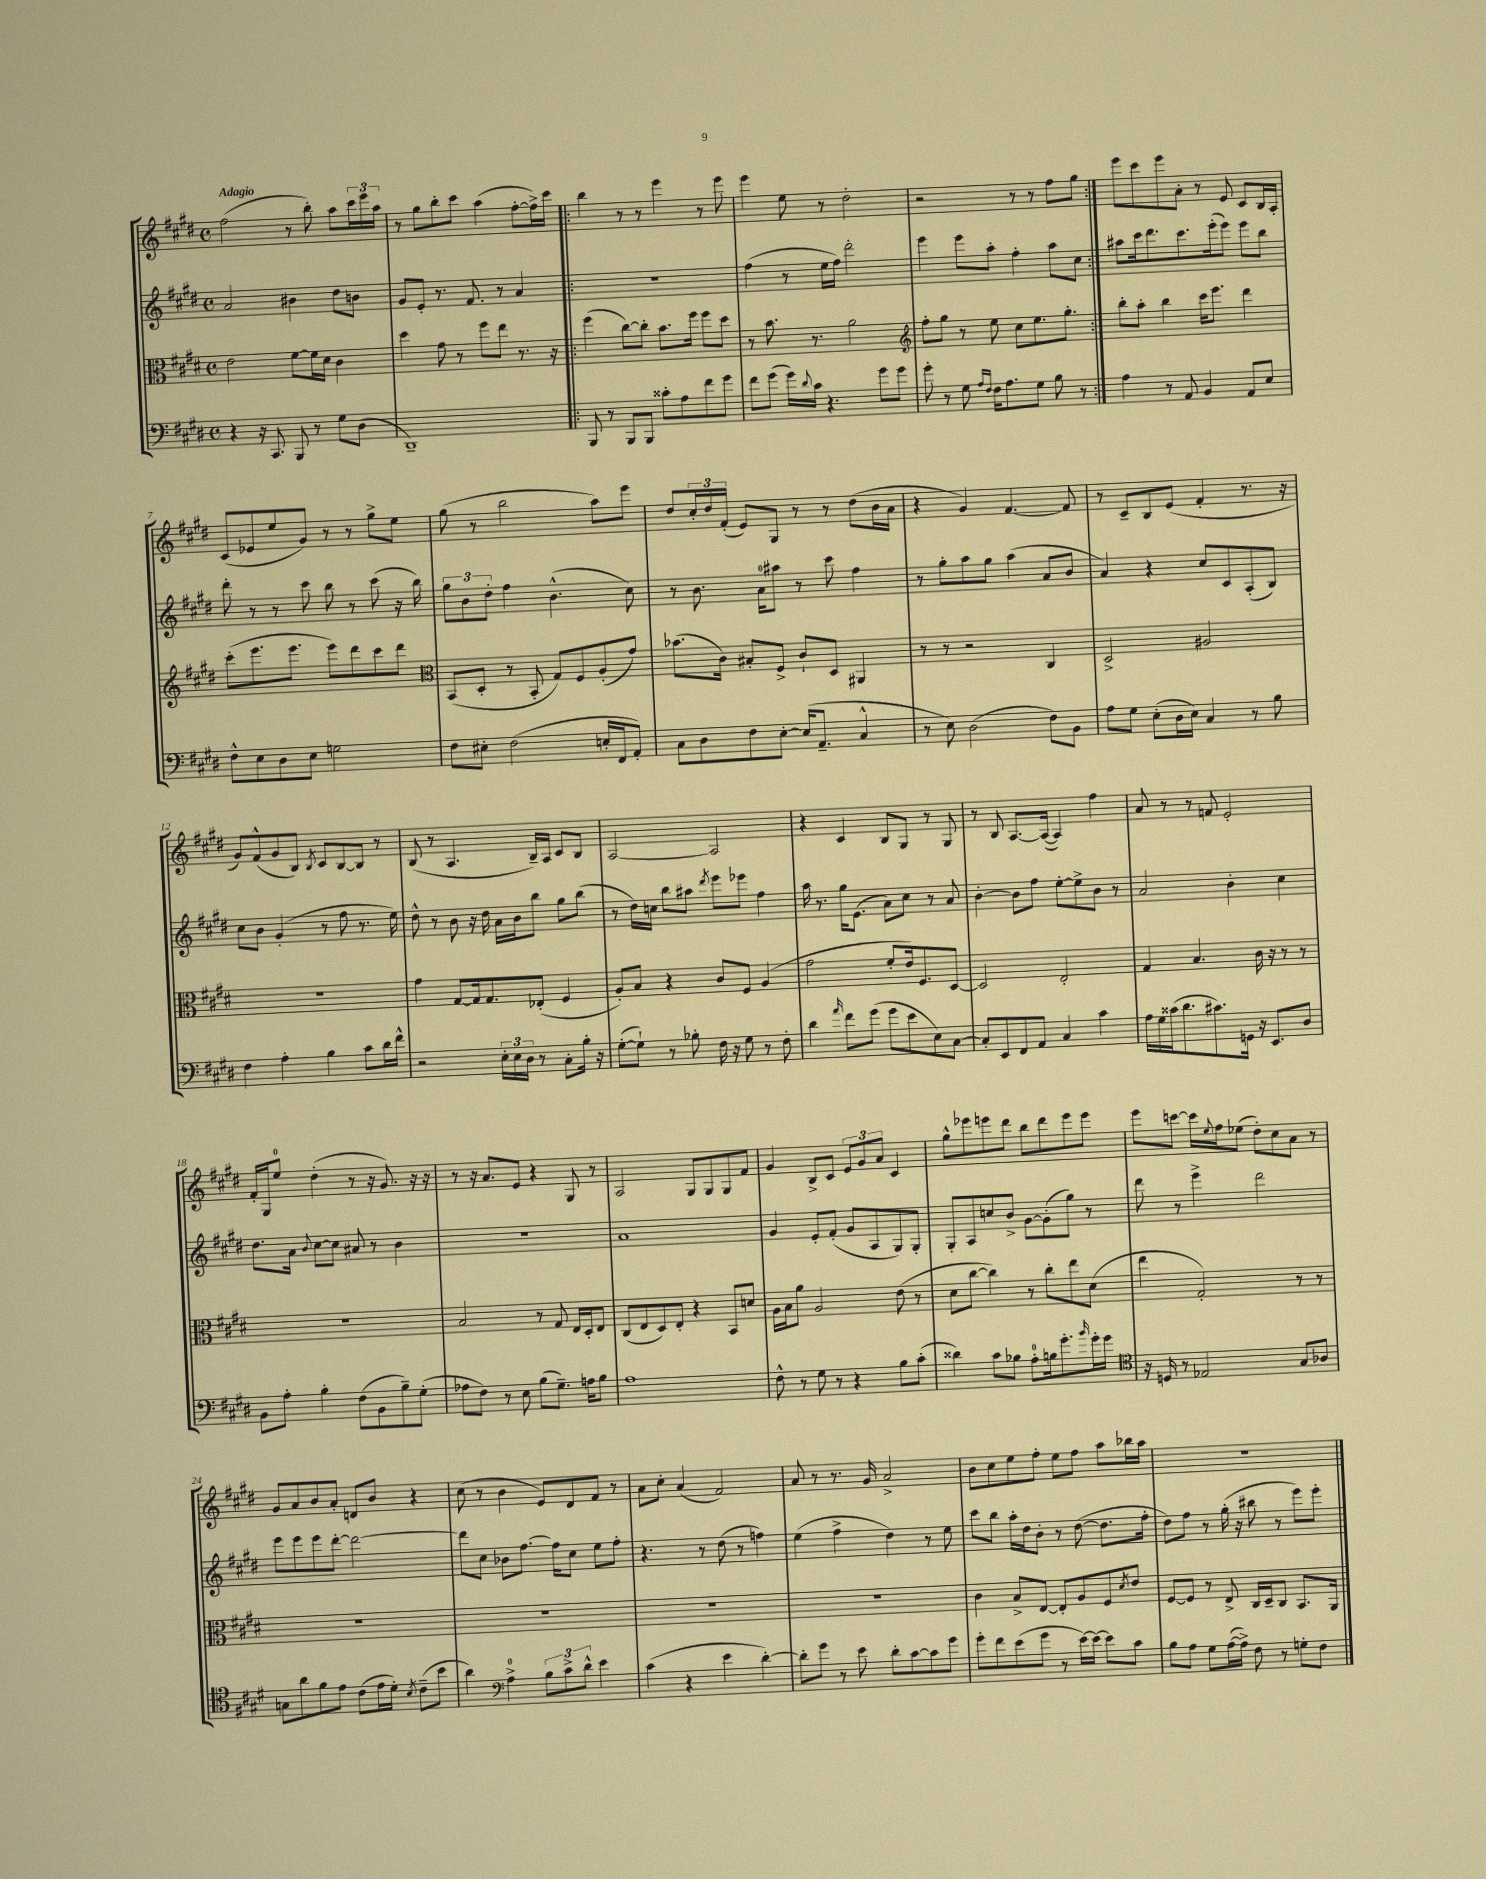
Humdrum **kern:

**kern	**kern	**kern	**kern
*staff4	*staff3	*staff2	*staff1
*clefF4	*clefC3	*clefG2	*clefG2
*k[f#c#g#d#]	*k[f#c#g#d#]	*k[f#c#g#d#]	*k[f#c#g#d#]
*M4/4	*M4/4	*M4/4	*M4/4
*met(c)	*met(c)	*met(c)	*met(c)
4r	2e	2a	(2ff#
16r	.	.	.
8.CC#	.	.	.
8BBB	[8f#	4b#	8r
8r	16f#]	.	8bb')
.	16d#	.	.
8G#	4c#	8dd#	8aa
(8D#	.	8b	24ccc#
.	.	.	24eee
.	.	.	24aa
=	=	=	=
1DD#~)	4dd#	8g#	8r
.	.	8e'	8gg#
.	8g#	8.r	8bb'
.	8r	.	8ccc#
.	.	8.f#	.
.	8ff#	.	(4aa
.	8ee	8r	.
.	8.r	4a	[8ff#'
.	.	.	16ff#^])
.	16r	.	16ccc#
=!|:	=!|:	=!|:	=!|:
8BBB	(4ff#	1r	4bb
8r	.	.	.
8BBB	[8cc#)	.	8r
8BBB	8cc#']	.	8r
8c##'	8.b	.	4eee
8A	.	.	.
.	16ff#	.	.
8f#	8ff#	.	8r
8g#	8dd#	.	8eee
=	=	=	=
8f#	8r	(4ff#	4eee
(8g#	8.b	.	.
16g#)	.	8r	8ee
8qqd#	.	.	.
16c#	8.r	.	.
4.r	.	16ee	8r
.	.	16ff#)	.
.	2a	2ddd#'	2dd#'
8g#	.	.	.
8g#	.	.	.
=	=	=	=
*	*clefG2	*	*
8g#'	8ff#'	4eee	2r
8r	8gg#	.	.
8G#	8r	8eee	.
16qqA	.	.	.
16qqF#	.	.	.
16F#	8ee	8aa'	.
8.A	.	.	.
.	8cc#	4ff#'	8r
8G#	8.ee	.	8r
8B	.	8aa	8ff#
.	8.gg#'	.	.
8r	.	8cc#	8gg#
=:|!	=:|!	=:|!	=:|!
4A	8bb'	8aa#	8eee
.	8aa'	16ccc#	8ccc#
.	.	8.ddd#	.
8r	4bb	.	8eee
8AA	.	8.ccc#	8a'
4BB	16ccc#	.	8r
.	8.eee	(16eee'	.
.	.	8eee)	8e
8AA	4ddd#	8eee	8c#
8E	.	8bb	16B
.	.	.	16A'
=	=	=	=
8F#^^	(8ccc#'	8ddd#'	(8c#
8E	8.eee	8r	8e-
8D#	.	8r	8ee
.	8.eee	.	.
8E	.	8ccc#	8g#)
2G	8eee)	8bb	8r
.	8ddd#	8r	8r
.	8ccc#	(8ccc#	8gg#^
.	8ddd#	16r	8ee
.	.	16bb)	.
=	=	=	=
*	*clefC3	*	*
8F#	(8BB	12gg#	(8gg#
.	.	12b	.
8E#'	8D#'	.	8r
.	.	12dd#'	.
(2F#	8r	4ff#	2bb
.	8BB'	.	.
.	8G#)	(4.b^^	.
.	8F#	.	.
16E'	(8A'	.	8aa)
16FF#	.	.	.
8AA')	8g#)	8cc#)	8eee
=	=	=	=
8C#	(8.b-	8r	8dd#
8D#	.	8.b	24cc#'
.	.	.	24dd#
.	16c#)	.	.
.	.	.	(24f#'
8F#	8B#'	.	8e)
.	.	16a	.
[8E'	8F#^	8aa#	8G#
(16E]	8c#`	8r	8r
8.AA~	.	.	.
.	8D#	8ccc#	8r
4C#^^	4AA#	4ff#	(8dd#
.	.	.	16b
.	.	.	16a
=	=	=	=
8r	8r	8r	4r
8E)	8r	8gg#'	.
(2D#	2r	8aa	4g#)
.	.	8gg#	.
.	.	(4aa	[4.f#
8F#)	4C#	8a	.
8BB	.	8b	8f#]
=	=	=	=
8A	2D#^	4a)	8r
8G#	.	.	8c#~
(8E'	.	4r	8B
16D#	.	.	(8e
16E)	.	.	.
4C#	2A#	8cc#	4f#'
.	.	8c#	.
8r	.	(8A'	8.r
8B	.	8B)	.
.	.	.	16r
=	=	=	=
4F#	1r	8cc#	8g#)
.	.	8b	(8f#^^
4A'	.	(4g#'	8g#
.	.	.	8B)
.	.	.	8qB
4B	.	8r	8c#
.	.	8ff#	[8B
8c#	.	8.r	8B]
16d#	.	.	8r
16f#^^	.	16ee)	.
=	=	=	=
2r	4g#	8dd#^^	(8B
.	.	8r	8r
.	[8G#	8b	4.A
.	16G#]	16r	.
.	8.G#	16dd#	.
24E'	.	16a	.
24E	.	.	.
.	.	16b	.
24D#	.	.	.
8r	(8E-'	8bb	16B~)
.	.	.	16A
8C#'	4F#	8gg#	8c#
16B'	.	(8bb	8B
16r	.	.	.
=	=	=	=
([8G#'	8A')	8r	[2A
8G#`])	8B	16dd#)	.
.	.	16cc	.
8r	4r	8bb	.
8B-'	.	8aa#	.
.	.	8qddd#	.
16F#	8c#	8eee	2A]
16r	.	.	.
8G#	8F#	8eee-	.
8r	(4A	4ff#	.
8F#'	.	.	.
=	=	=	=
4d#	2g#	16aa	4r
.	.	8.r	.
16qqa	.	.	.
8f#	.	16gg#	4c#
.	.	(8.e	.
(8g#	.	.	.
8g#	8f#'	8a)	8B
8e	16e)	8cc#	8G#
.	8.F#	.	.
8E)	.	8r	8r
[8C#	[8D#	8a	8G#
=	=	=	=
8C#']	2D#]	[4b'	8r
8EE	.	.	8B
8FF#	.	8b]	[8.A
8AA	.	8ff#	.
.	.	.	(16A_
4C#	2E'	[8ee'	4A])
.	.	8ee^]	.
4c#	.	8b	4ff#
.	.	8r	.
=	=	=	=
16A	4G#	2a	8a
16G#	.	.	.
(16c##	.	.	8r
8.d#	.	.	.
.	4.B	.	8r
8.c#)	.	.	8f
.	.	4b'	2e'
16GG	.	.	.
16r	16c#	.	.
8.EE	16r	.	.
.	8r	4cc#	.
8D#	8r	.	.
=	=	=	=
8BB	1r	8.dd#	16f#'
.	.	.	16G#
8A'	.	.	8ee
.	.	16a	.
.	.	8qqb	.
4B'	.	[8cc#	(4dd#'
.	.	8cc#]	.
(8F#	.	8a#	8r
8BB	.	8r	16r
.	.	.	8.g#)
8B~)	.	4b	.
(8G#'	.	.	16r
.	.	.	16r
=	=	=	=
8A-	2B	1r	8r
8F#)	.	.	16r
.	.	.	8.a
8r	.	.	.
8E	.	.	8e
(8B	8r	.	4r
8.G#~)	8G#	.	.
.	16E	.	8G#
16A	16D#'	.	.
8B	8E	.	8r
=	=	=	=
1A	(8C#	1a	2A
.	8E	.	.
.	8D#)	.	.
.	8E'	.	.
.	4r	.	8G#
.	.	.	8G#
.	8BB	.	8G#
.	8d	.	8f#
=	=	=	=
8F#^^	16A	4g#	4g#
.	16B	.	.
8r	8a	.	.
8G#	2A	8e'	8B^
8r	.	(8f#'	8c#
4r	.	8g#	12e
.	.	.	12g#
.	.	8A	.
.	.	.	12a
8B	(8e	8G#)	4c#
(8c#'	8r	8G#'	.
=	=	=	=
4d##)	8d#	8G#'	8gg#^^
.	[8cc#	8A	8eee-
8c#	4cc#])	8cc	8eee
8B-	.	8b^	8ddd#
8A'	8r	[8g#	8bb
16B	8cc#'	(8g#']	8ddd#
8.g#'	.	.	.
.	8ee	8gg#)	8eee
16qqb	.	.	.
16g#'	(8d#	8r	8eee
16g#	.	.	.
=	=	=	=
*clefC4	*	*	*
16r	4ee	8ddd#	8eee
16D	.	.	.
8r	.	8r	[8ccc
2E-	2G#')	4eee^	16ccc]
.	.	.	8qqee
.	.	.	16ff#
.	.	.	(8ee-
.	.	2ddd#	8dd#')
.	.	.	8cc#
8G#	8r	.	8a
8A-	8r	.	8r
=	=	=	=
8G	1r	8eee	8g#
8a	.	8eee	8a
8f#	.	8eee	8b
8e	.	[8ddd#'	8a'
(8c#	.	2ddd#_	8d
16e	.	.	8b
16d#')	.	.	.
8qB	.	.	.
(8c#~	.	.	4r
8b	.	.	.
=	=	=	=
4a)	1r	8ddd#]	(8cc#
.	.	8cc#	8r
*clefF4	*	*	*
4A^	.	8b-	4b
.	.	[8.ff#	.
12B	.	.	8e)
.	.	16ff#]	.
12c#^	.	.	.
.	.	8cc#	8d#
12d#^^	.	.	.
4e	.	8ee	8f#
.	.	8ff#'	8r
=	=	=	=
(4c#	1r	4.r	8a
.	.	.	8cc#'
4r	.	.	(4a
.	.	8r	.
4e	.	(8dd#	2f#)
.	.	8r	.
[4d#')	.	4ff)	.
=	=	=	=
8d#']	1r	(4ee	8a
8g#	.	.	8r
8r	.	4ff#^	8.r
8e	.	.	.
.	.	.	16g#
8d#'	.	4dd#)	2a^
[8c#	.	.	.
8c#]	.	8r	.
8g#	.	8ee	.
=	=	=	=
8g#'	4c#	8ccc#	8b
8f#	.	8bb	8cc#
(8e	8B^	16aa'	8ee
.	.	16dd#	.
8g#	[8E	8b'	8ff#'
8r	8E']	8r	8ee
[16e)	8A	([8dd#	8ff#
16e_	.	.	.
8e]	8F#	8.dd#]	8aa
.	8qd#	.	.
8c#	8e	.	16bb-
.	.	16ff#'	16aa
=	=	=	=
8B	[8F#	8dd#)	1r
8A	8F#]	8ff#	.
8G#	8r	8r	.
([16A	8E^	(16gg#'	.
16A^])	.	16r	.
8F#	16C#	8bb#	.
.	16D#~	.	.
8r	8C#	8r	.
8G'	8.BB	8eee)	.
8F#	.	8eee'	.
.	16AA	.	.
==	==	==	==
*-	*-	*-	*-
